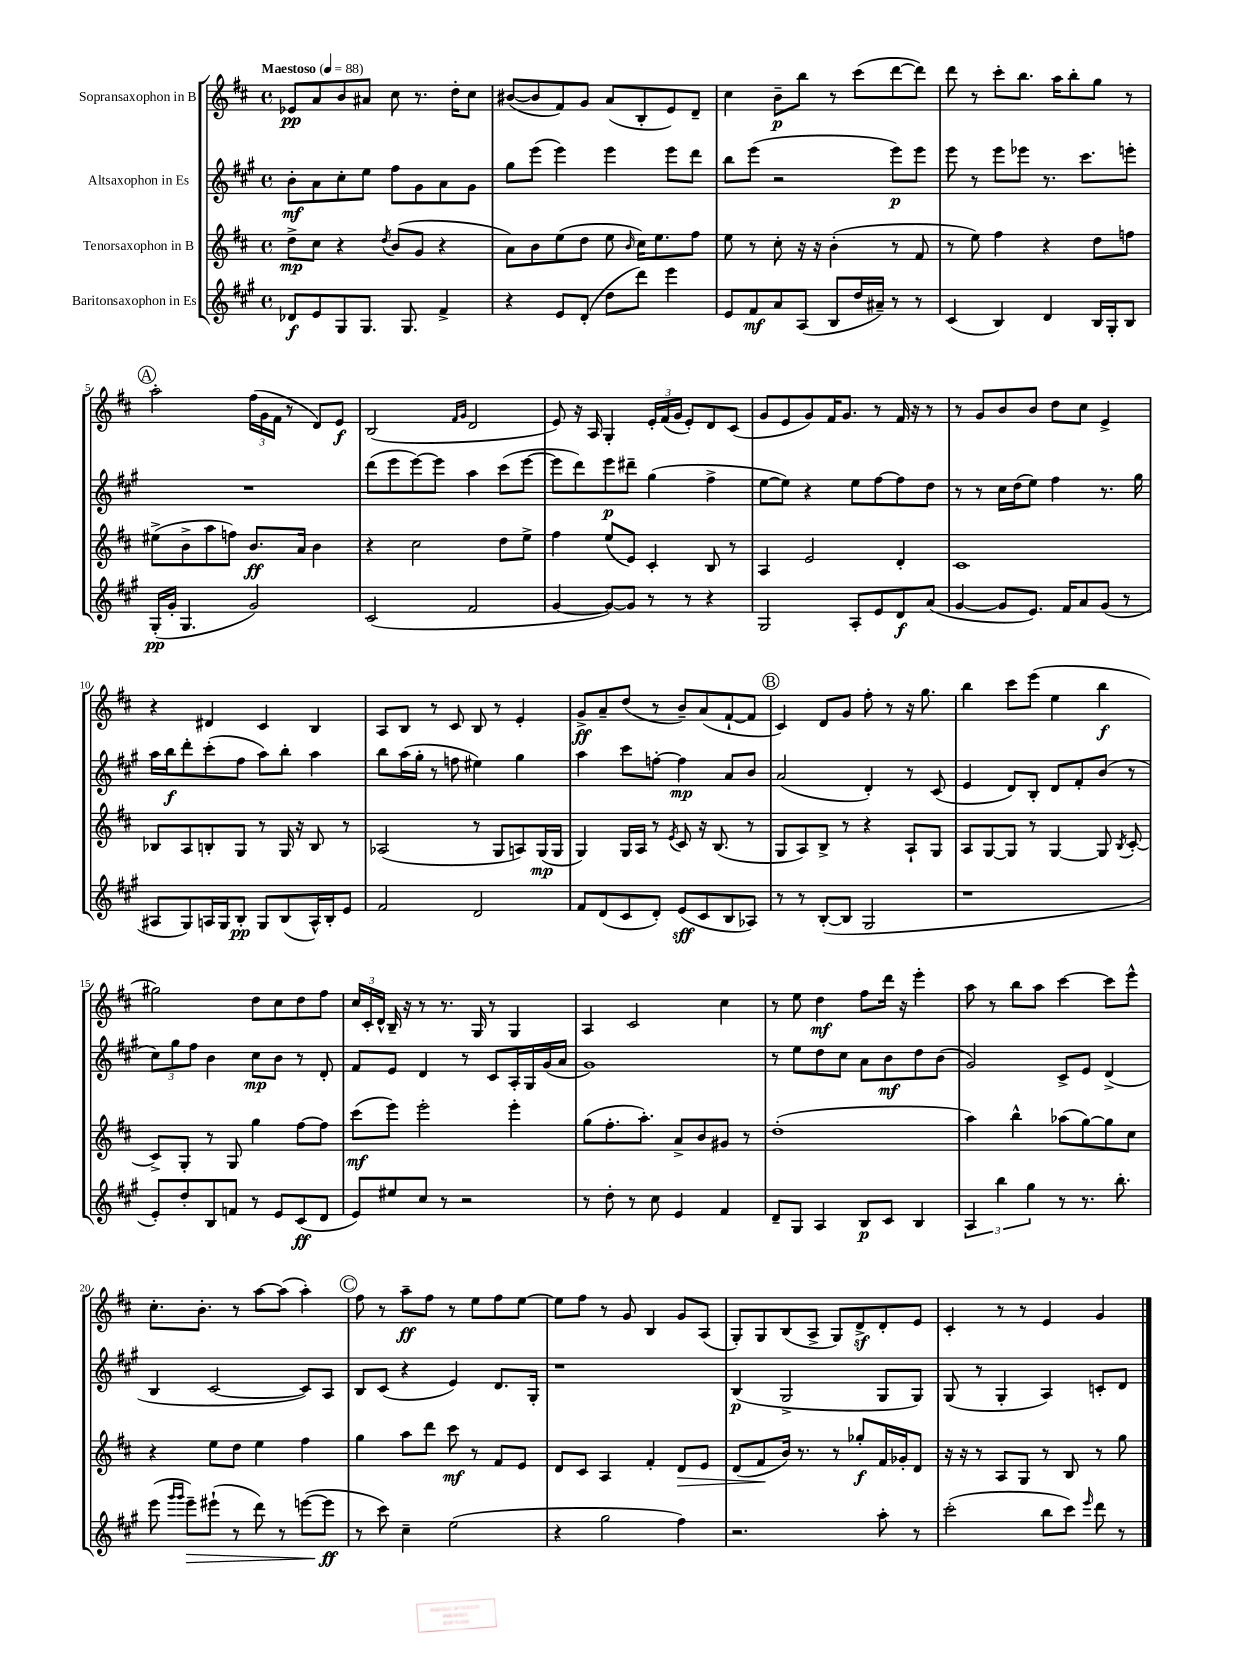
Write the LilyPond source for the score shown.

<<
\new StaffGroup <<
\new Staff = "s0" \with { instrumentName = "Sopransaxophon in B" } {
    \clef treble \key d \major \defaultTimeSignature \time 4/4 \tempo "Maestoso" 4 = 88
    \autoBeamOff ees'8[\pp a'8 b'8 ais'8] cis''8 r8. d''16[-. cis''8] |
    bis'8[~( bis'8 fis'8) g'8] a'8[( b8-. e'8) d'8]-- |
    cis''4 b'8[--\p b''8] r8 cis'''8[( d'''8~ d'''8]) |
    d'''8 r8 cis'''8[-. b''8.] a''16[ b''8-. g''8] r8 |
    \mark \markup { \circle "A" } a''2-. \tuplet 3/2 { fis''16[( g'16 fis'16] } r8 d'8[) e'8]\f |
    b2( \grace { fis'16[ g'16] } d'2 |
    e'8) r16 a16 g4-. \tuplet 3/2 { e'16[-. fis'16( g'16] } e'8[-.) d'8 cis'8]( |
    g'8[ e'8 g'8) fis'16 g'8.] r8 fis'16 r16 r8 |
    r8 g'8[ b'8 b'8] d''8[ cis''8] e'4-> |
    r4 dis'4 cis'4 b4 |
    a8[ b8] r8 cis'8 b8 r8 e'4-. |
    g'8[->\ff a'8-- d''8]( r8 b'8[--) a'8( fis'8~-! fis'8] |
    \mark \markup { \circle "B" } cis'4) d'8[ g'8] fis''8-. r8 r16 g''8. |
    b''4 cis'''8[ e'''8]( e''4 b''4\f |
    gis''2) d''8[ cis''8 d''8 fis''8] |
    \tuplet 3/2 { cis''16[ cis'16-. d'16]-^ } b16-- r16 r8 r8. g16 r8 g4 |
    a4 cis'2 cis''4 |
    r8 e''8 d''4\mf fis''8[ d'''16] r16 e'''4-. |
    a''8 r8 b''8[ a''8] cis'''4~ cis'''8[ e'''8]-^ |
    cis''8.[-. b'8.]-. r8 a''8[~ a''8]( a''4-.) |
    \mark \markup { \circle "C" } fis''8 r8 a''8[--\ff fis''8] r8 e''8[ fis''8 e''8]~ |
    e''8[ fis''8] r8 g'8 b4 g'8[ a8]( |
    g8[-.) g8 b8( a8]-> g8[) d'8->\sf d'8-. e'8] |
    cis'4-. r8 r8 e'4 g'4 \bar "|." |
}
\new Staff = "s1" \with { instrumentName = "Altsaxophon in Es" } {
    \clef treble \key a \major \defaultTimeSignature \time 4/4
    \autoBeamOff b'8[-.\mf a'8 cis''8-. e''8] fis''8[ gis'8 a'8 gis'8] |
    gis''8[ e'''8]( e'''4) e'''4 e'''8[ d'''8] |
    b''8[ e'''8]( r2 e'''8[\p) e'''8] |
    e'''8 r8 e'''8[ ees'''8] r8. cis'''8.[ e'''8]-. |
    \mark \markup { \circle "A" } R1 |
    d'''8[( e'''8 e'''8~) e'''8] a''4 cis'''8[( e'''8]~ |
    e'''8[ d'''8) e'''8\p dis'''8]-- gis''4( fis''4-> |
    e''8[~ e''8]) r4 e''8[ fis''8~ fis''8 d''8] |
    r8 r8 cis''16[ d''16( e''8]) fis''4 r8. gis''16 |
    a''16[ b''16\f d'''8-. cis'''8-.( fis''8] a''8[) b''8]-. a''4 |
    b''8[ a''16( gis''16]-. r8 f''8 eis''4) gis''4 |
    a''4 cis'''8[ f''8]~-. f''4\mp a'8[ b'8] |
    \mark \markup { \circle "B" } a'2( d'4-.) r8 cis'8( |
    e'4 d'8[) b8]-. d'8[ fis'8-. b'8]( r8 |
    \tuplet 3/2 { cis''8[) gis''8 fis''8] } b'4 cis''8[\mp b'8] r8 d'8-. |
    fis'8[ e'8] d'4 r8 cis'8[ a16-. gis16 gis'16( a'16] |
    gis'1) |
    r8 e''8[ d''8 cis''8] a'8[ b'8\mf d''8 b'8]( |
    gis'2) cis'8[-> e'8] d'4->( |
    b4 cis'2~ cis'8[) a8] |
    \mark \markup { \circle "C" } b8[ cis'8]( r4 e'4) d'8.[ gis16]-. |
    r1 |
    b4\p( gis2-> gis8[ gis8]) |
    gis8( r8 gis4-. a4) c'8[-. d'8] \bar "|." |
}
\new Staff = "s2" \with { instrumentName = "Tenorsaxophon in B" } {
    \clef treble \key d \major \defaultTimeSignature \time 4/4
    \autoBeamOff d''8[->\mp cis''8] r4 \acciaccatura { d''8 } b'8[( g'8] r4 |
    a'8[) b'8 e''8( d''8] e''8 \grace { b'16 } cis''16[) e''8. fis''8] |
    e''8 r8 cis''8-. r16 r16 b'4-.( r8 fis'8 |
    r8 e''8) fis''4 r4 d''8[ f''8] |
    \mark \markup { \circle "A" } eis''8[->( b'8-> a''8 f''8]) b'8.[\ff a'16] b'4 |
    r4 cis''2 d''8[ e''8]-> |
    fis''4 e''8[( e'8]) cis'4-. b8 r8 |
    a4 e'2 d'4-. |
    cis'1 |
    bes8[ a8 b8-. g8] r8 g16 r16 b8 r8 |
    aes2( r8 g8[ a8) g16\mp( g16] |
    g4) g16[ a16] r8 \acciaccatura { e'8 } cis'8 r16 b8.( r8 |
    \mark \markup { \circle "B" } g8[ a8) b8]-> r8 r4 a8[-! g8] |
    a8[ g8~ g8] r8 g4~ g8 \acciaccatura { b8 } cis'8~-. |
    cis'8[-> g8]-. r8 g8 g''4 fis''8[~ fis''8] |
    cis'''8[\mf( e'''8]) e'''2-. e'''4-. |
    g''8[( fis''8.-. a''8.]-.) a'8[-> b'8 gis'8] r8 |
    d''1-.( |
    a''4) b''4-^ aes''8[( g''8~) g''8 cis''8] |
    r4 e''8[ d''8] e''4 fis''4 |
    \mark \markup { \circle "C" } g''4 a''8[ d'''8] cis'''8\mf r8 fis'8[ e'8] |
    d'8[ cis'8] a4 fis'4-. d'8[\> e'8] |
    d'8[( fis'8\! b'16]) r8. r8 ges''8[-.\f fis'16 ges'16-. d'8] |
    r16 r16 r8 a8[ g8] r8 b8 r8 g''8 \bar "|." |
}
\new Staff = "s3" \with { instrumentName = "Baritonsaxophon in Es" } {
    \clef treble \key a \major \defaultTimeSignature \time 4/4
    \autoBeamOff des'8[\f e'8 gis8 gis8.] gis8. fis'4-> |
    r4 e'8[ d'8]-.( d''8[ d'''8]) e'''4 |
    e'8[ fis'8\mf a'8 a8]( b8[ d''16 ais'16]--) r8 r8 |
    cis'4( b4) d'4 b16[ gis16-. b8] |
    \mark \markup { \circle "A" } gis16[-.\pp( gis'16]-. gis4. gis'2) |
    cis'2( fis'2 |
    gis'4~ gis'8[~) gis'8] r8 r8 r4 |
    gis2 a8[-. e'8 d'8\f a'8]( |
    gis'4~ gis'8[ e'8.]) fis'16[ a'8 gis'8]( r8 |
    ais8[ gis8) a16 gis16 b8]-.\pp gis8[ b8( a16-^) b16-. e'8] |
    fis'2 d'2 |
    fis'8[ d'8( cis'8 d'8]-.) e'8[\sff( cis'8 b8 aes8]) |
    \mark \markup { \circle "B" } r8 r8 b8[~-.( b8] gis2 |
    r1 |
    e'8[-.) d''8-. b8 f'8] r8 e'8[ cis'8\ff( d'8] |
    e'8[) eis''8 cis''8] r8 r2 |
    r8 d''8-. r8 cis''8 e'4 fis'4 |
    d'8[-- gis8] a4 b8[\p cis'8] b4 |
    \tuplet 3/2 { a4 b''4 gis''4 } r8 r8. b''8.-. |
    e'''8( \grace { gis'''16[ gis'''16] } e'''8[--\>) eis'''8]-!( r8 d'''8) r8 e'''8[~( e'''8]\ff\! |
    \mark \markup { \circle "C" } r8 cis'''8) cis''4-- e''2( |
    r4 gis''2 fis''4) |
    r2. a''8-. r8 |
    cis'''2-.( b''8[ cis'''8]) \grace { e'''16 } d'''8 r8 \bar "|." |
}
>>
>>
